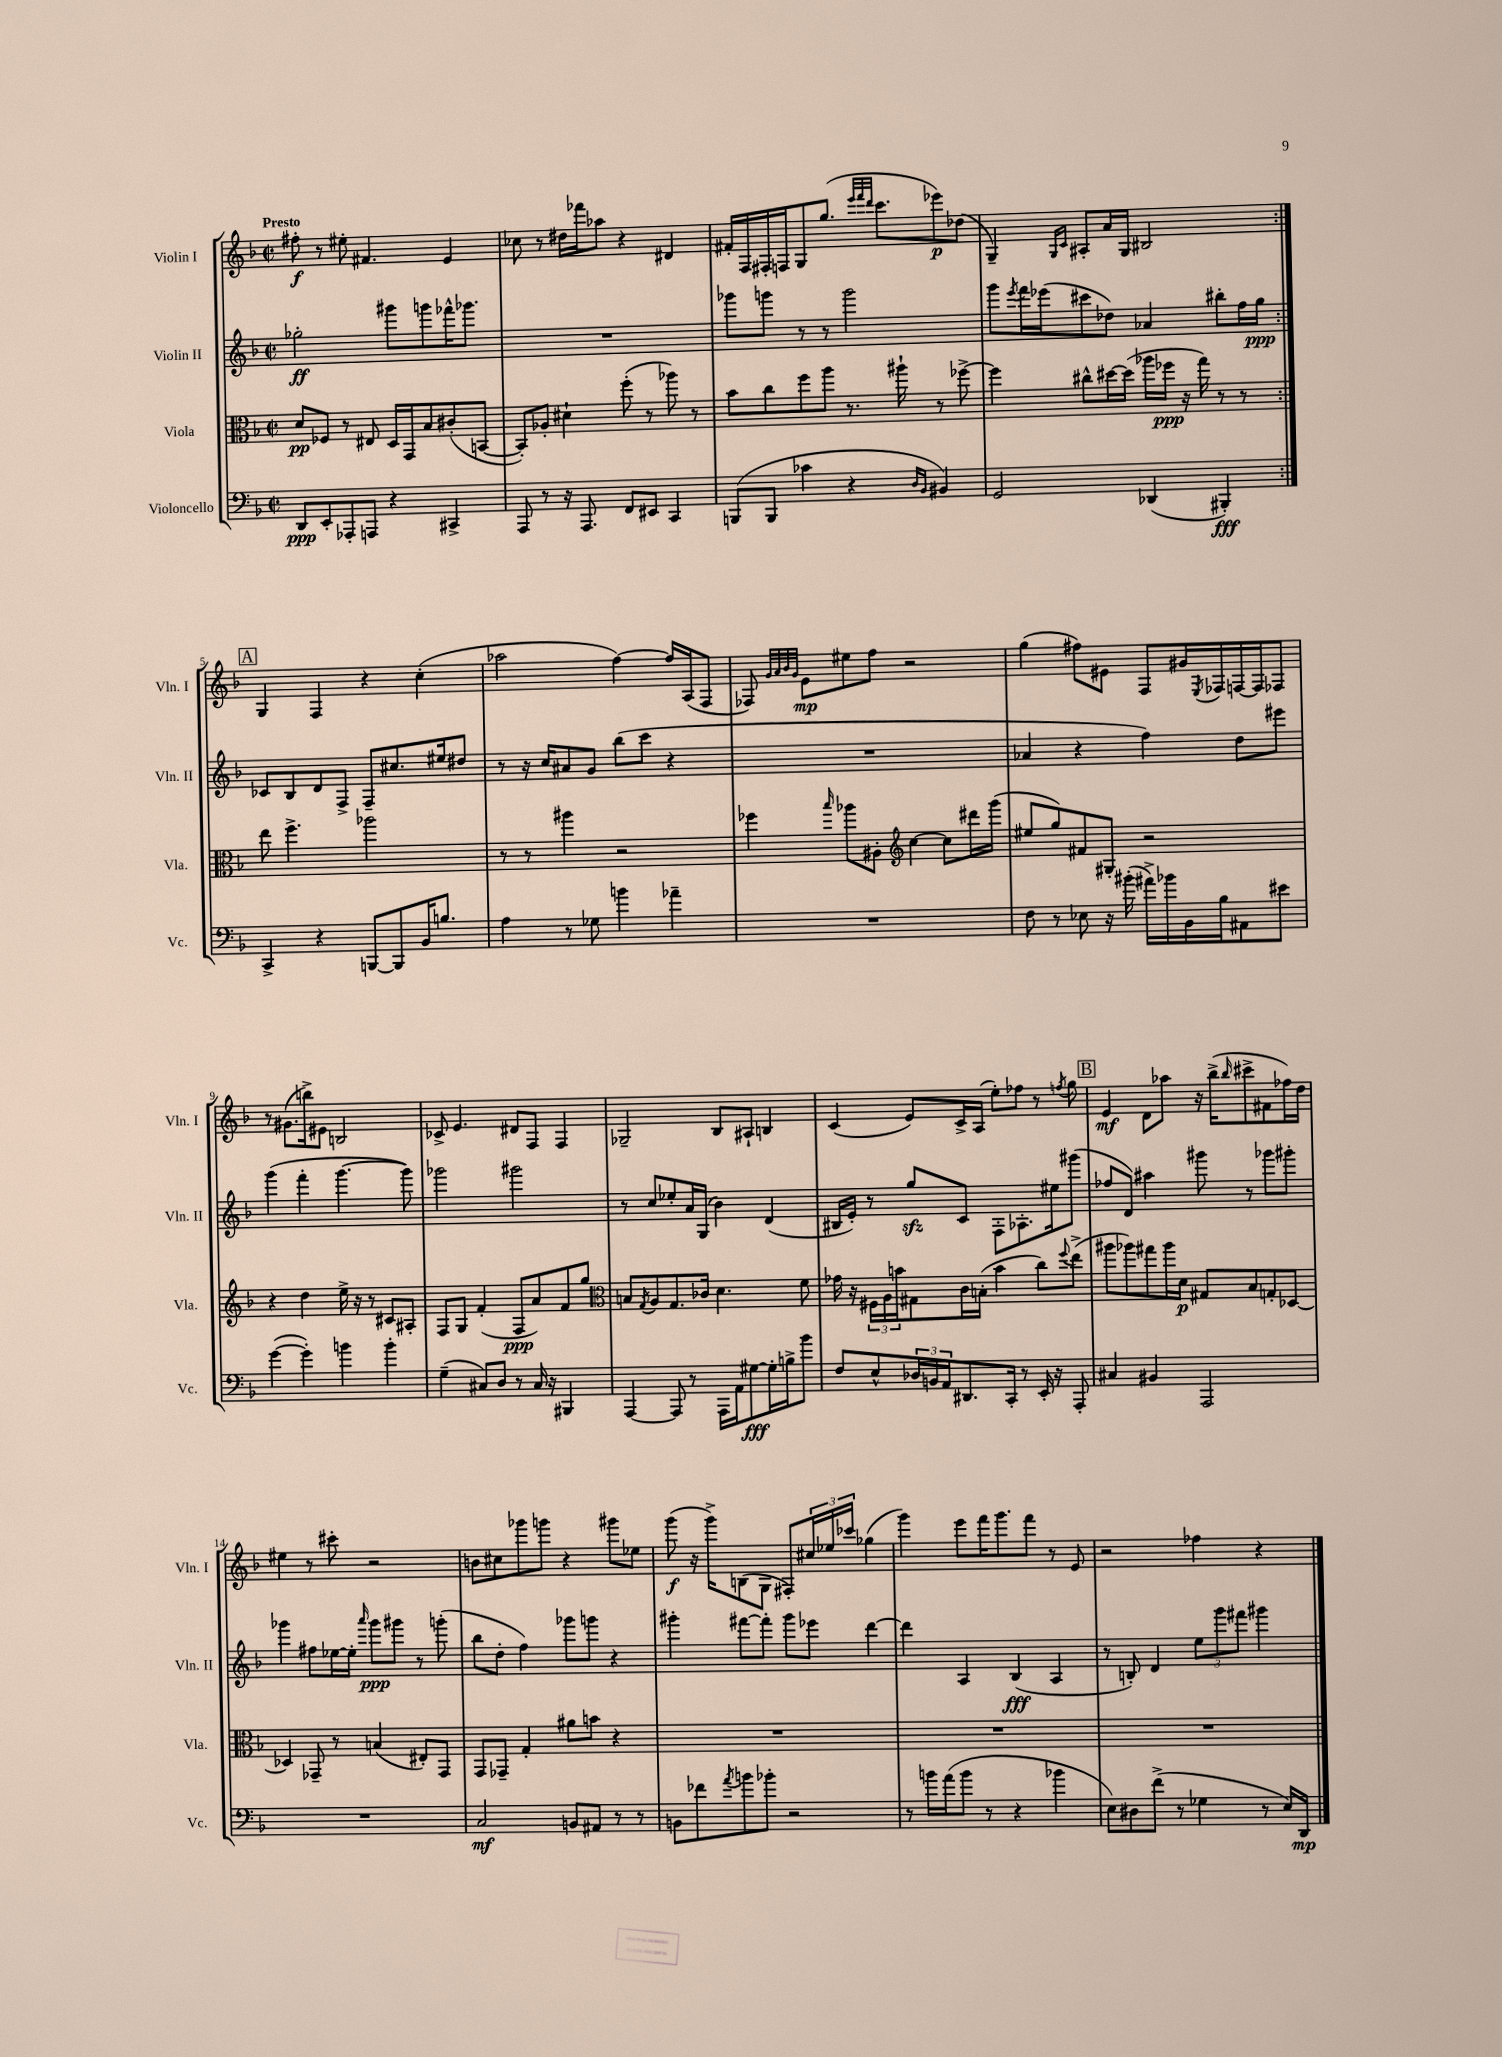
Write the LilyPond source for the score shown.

<<
\new StaffGroup <<
\new Staff = "s0" \with { instrumentName = "Violin I" shortInstrumentName = "Vln. I" } {
    \clef treble \key f \major \defaultTimeSignature \time 2/2 \tempo "Presto"
    \repeat volta 2 { fis''8-.\f r8 eis''8-. fis'4. e'4 |
    ces''8 r8 dis''16 fes'''16 aes''8 r4 dis'4 |
    fis'16-. f16 fis16-. f16 g8 g''8.( \grace { e'''32 f'''32 d'''32 } c'''8. ees'''8\p) des''8( |
    g4--) \grace { g16 c'16 } ais8-. a'16 g16 bis2 | }
    \mark \markup { \box "A" } g4 f4 r4 c''4-.( |
    aes''2 f''4~) f''16 a16( f8 |
    fes8) \grace { g'32 a'32 bes'32 g'32 } e'8\mp eis''8 f''8 r2 |
    g''4( fis''8) eis'8 f8 gis'16 \acciaccatura { e8 } fes16 f16~ f16 fes8 |
    r8 gis'8.( b''16->) eis'8 b2 |
    ces'8-> e'4. dis'8 f8 f4 |
    ges2-- bes8 ais8-! b4 |
    c'4( e'8) c'16-> a16( e''8-.) fes''8 r8 \acciaccatura { f''8 } g''8 |
    \mark \markup { \box "B" } e'4\mf d'8 aes''8 r16 bes''16->( \grace { bes''16 } cis'''8-> fis'8 fes''16) d''16 |
    eis''4 r8 cis'''8-. r2 |
    b'8 cis''8 ges'''8 g'''8 r4 gis'''8 ees''8 |
    g'''8\f( r16 g'''16->) b8( g8 fis8-.) \tuplet 3/2 { cis''16 ees''16 ces'''16 } ges''4( |
    g'''4) e'''8 f'''16 g'''8. f'''8 r8 e'8 |
    r2 fes''4 r4 \bar "|." |
}
\new Staff = "s1" \with { instrumentName = "Violin II" shortInstrumentName = "Vln. II" } {
    \clef treble \key f \major \defaultTimeSignature \time 2/2
    \repeat volta 2 { ges''2-.\ff gis'''8 g'''8 fes'''16-^ ges'''8. |
    R1 |
    ges'''8 g'''8 r8 r8 g'''2 |
    g'''8 \acciaccatura { e'''8 } f'''16 ees'''16( cis'''8 des''8) aes'4 bis''8-. f''16 g''16\ppp | }
    \mark \markup { \box "A" } ces'8 bes8 d'8 f8-> f8-- cis''8. eis''16 dis''8 |
    r8 r16 c''16 ais'8 g'8 bes''8( c'''8 r4 |
    R1 |
    aes'4 r4 f''4) d''8 eis'''8 |
    g'''4( f'''4-. g'''4.~ g'''8) |
    ges'''2 gis'''2 |
    r8 c''8 ees''8-. a'16 g16( bes'4) d'4( |
    bis16 e'16-.) r8 g''8\sfz c'8 f8-. aes8.-. eis''16 gis'''8( |
    \mark \markup { \box "B" } fes''8 d'8) ais''4 gis'''8 r8 ges'''8 gis'''8-. |
    ges'''4 fis''8 ees''16~ ees''16-. \grace { a'''16 } ges'''8\ppp gis'''8 r8 g'''8-.( |
    bes''8 d''8-. f''4) ges'''8 g'''8 r4 |
    gis'''4-. fis'''8~ fis'''8-. gis'''8 ees'''8 d'''4~ |
    d'''4 a4 bes4\fff( a4 |
    r8 b8-.) d'4 \tuplet 3/2 { e''8 g'''8 fis'''8 } gis'''4 \bar "|." |
}
\new Staff = "s2" \with { instrumentName = "Viola" shortInstrumentName = "Vla." } {
    \clef alto \key f \major \defaultTimeSignature \time 2/2
    \repeat volta 2 { d'8\pp fes8 r8 eis8 d16 g,16 bes8 cis'8-.( b,8~ |
    b,8-.) aes8-. dis'4-! f''8-.( r8 aes''8) r8 |
    bes'8 c''8 f''8 a''8 r8. ais''16-! r8 fes''8~-> |
    fes''4 cis''8-^ dis''16~ dis''16( aes''16 fes''16\ppp r16 g''16) r8 r8 | }
    \mark \markup { \box "A" } e''8 f''4.-> aes''2 |
    r8 r8 ais''4 r2 |
    fes''4 \grace { bes''16 } aes''8 ais8-. \clef treble c''4~ c''8 dis'''16 g'''16( |
    eis''8 g''8) fis'8 gis8-. r2 |
    r4 d''4 e''16-> r16 r8 cis'8 ais8-. |
    f8 g8 f'4-.( f8\ppp a'8) f'8 g''8 |
    \clef alto b8 \acciaccatura { g8 } a8 g8. ces'16 d'4. f'8 |
    ges'16 r16 \tuplet 3/2 { fis16 a16 b'16 } gis8 c'16 b16-.( b'4 c''8) \appoggiatura { f''8 } e''8->( |
    \mark \markup { \box "B" } ais''8 aes''8) gis''8 aes''16 d'16\p gis8 bes8 g8-. des8~ |
    des4 ges,8-- r8 b4( eis8-.) ges,8 |
    g,8 ges,8-- g4-. ais'8 b'8 r4 |
    R1 |
    R1 |
    R1 \bar "|." |
}
\new Staff = "s3" \with { instrumentName = "Violoncello" shortInstrumentName = "Vc." } {
    \clef bass \key f \major \defaultTimeSignature \time 2/2
    \repeat volta 2 { d,8\ppp e,8-. aes,,8-. a,,8 r4 cis,4-> |
    a,,8 r8 r16 a,,8. f,8 eis,8 c,4 |
    b,,8( b,,8 ces'4 r4 \grace { d16 bes,16 } bis,4) |
    g,2 des,4( bis,,4-.\fff) | }
    \mark \markup { \box "A" } c,4-> r4 b,,8~ b,,8 bes,16 b8. |
    a4 r8 ges8 b'4 aes'4-- |
    R1 |
    f8 r8 ees8 r16 bis'16-.( ais'16->) bes'16 bes,16 bes16 ais,8 eis'8 |
    g'4~( g'4-.) b'4 b'4-. |
    g4--( cis8) d8 r8 cis16 r16 bis,,4 |
    a,,4~ a,,8 r8 a,,16 a,16 gis8~\fff gis16-. b16-> bes'8 |
    f8 e8-^ \tuplet 3/2 { des16 b,16 a,16 } dis,8. c,16-. r8 e,16-. r16 a,,8-. |
    \mark \markup { \box "B" } cis4 bis,4 a,,2 |
    R1 |
    c2\mf b,8 ais,8 r8 r8 |
    b,8 fes'8 \acciaccatura { a'8 } b'8 bes'8-. r2 |
    r8 b'16 a'16( b'8 r8 r4 bes'4 |
    e8) dis8 f'8->( r8 ges4 r8 e16) d,16\mp \bar "|." |
}
>>
>>
